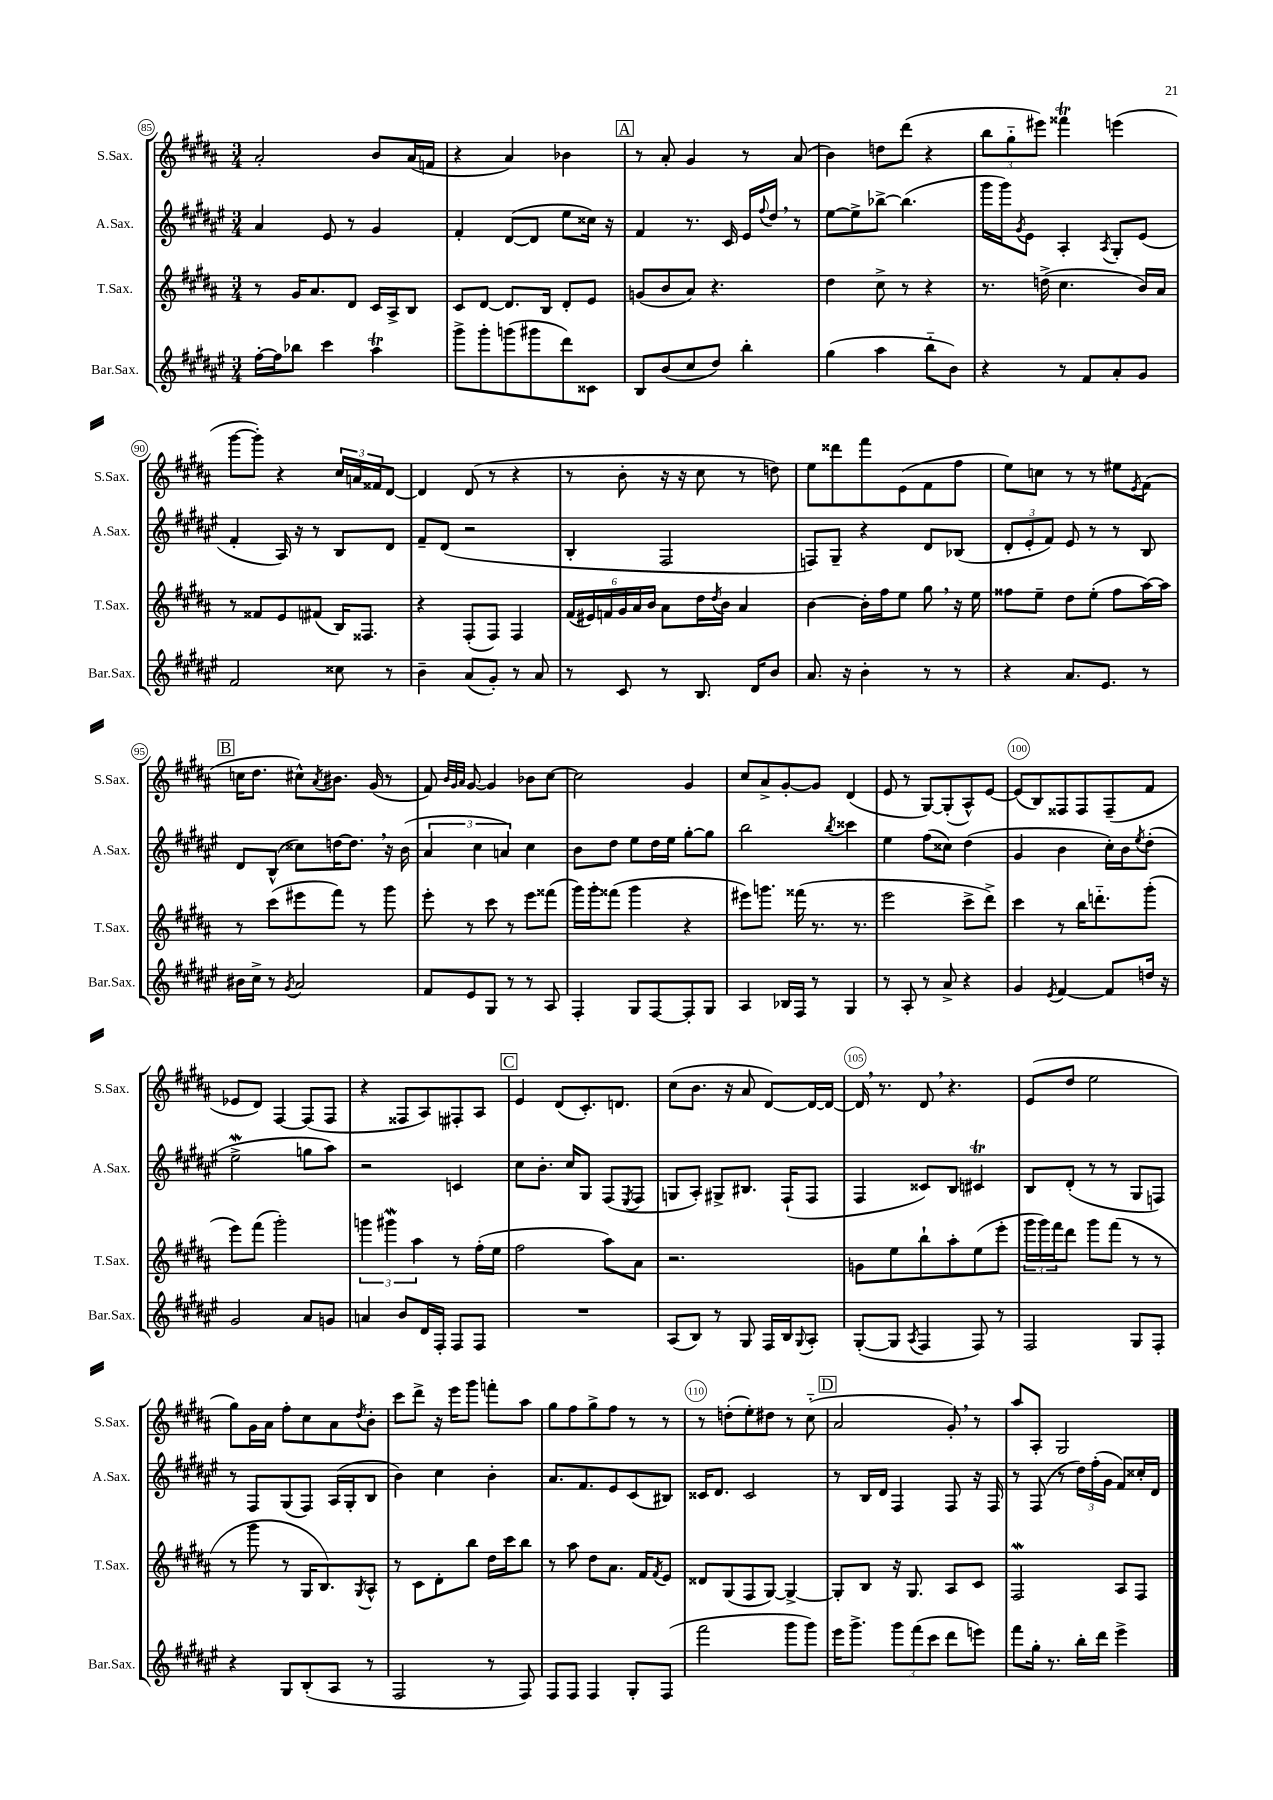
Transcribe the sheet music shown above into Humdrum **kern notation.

**kern	**kern	**kern	**kern
*staff4	*staff3	*staff2	*staff1
*clefG2	*clefG2	*clefG2	*clefG2
*k[f#c#g#d#a#e#]	*k[f#c#g#d#a#]	*k[f#c#g#d#a#e#]	*k[f#c#g#d#a#]
*M3/4	*M3/4	*M3/4	*M3/4
[16ff#'\LL	8r	4a#/	2a#'/
16ff#\]J	.	.	.
8bb-\J	16g#/LK	.	.
.	8.a#/	.	.
4ccc#\	.	8e#/	.
.	8d#/J	8r	.
4aa#\	16c#/LL	4g#/	8b/L
.	16A#^/J	.	.
.	8B/J	.	(16a#/L
.	.	.	16f/JJ
=	=	=	=
8ggg#^\L	8c#/L	4f#'/	4r
8ggg#'\	[8d#/J	.	.
(8ggg\	8.d#/]L	([8d#/L	4a#/)
8ggg#\	.	8d#/]J	.
.	16B/Jk	.	.
8ddd#\)	8d#'/L	8ee#\L	4b-\
8c##\J	8e/J	16cc##\Jk)	.
.	.	16r	.
=	=	=	=
8B/L	(8g/L	4f#/	8r
(8b/	8b/	.	8a#'/
8cc#/	8a#/J)	8.r	4g#/
8dd#/J)	4.r	.	.
.	.	16c#/	.
4bb'\	.	16e#/LL	8r
.	.	8qqff#/	.
.	.	16dd#/JJ	.
.	.	8r	(8a#/
=	=	=	=
(4gg#\	4dd#\	[8ee#\L	4b\)
.	.	8ee#^\]	.
4aa#\	8cc#^\	[8bb-^\J	8dd\L
.	8r	(4.bb-\]	(8ddd#\J
8bb'~\L	4r	.	4r
8b\J)	.	.	.
=	=	=	=
4r	8.r	16ggg#\LL	12bb\L
.	.	16ggg#\J)	.
.	.	.	12gg#'~\
.	.	8qg#/	.
.	.	8e#\J	.
.	.	.	12eee#\J)
.	(16dd^\	.	.
8r	4.cc#\	4A#'/	4fff##\
8f#/L	.	.	.
.	.	8qA#/	.
8a#'/	.	8G#'/L	(4eee\
8g#/J	16b/LL)	(8e#/J	.
.	16a#/JJ	.	.
=	=	=	=
2f#/	8r	4f#'/	[8ggg#\L
.	8f##/L	.	8ggg#'\]J)
.	8e/	16A#/)	4r
.	.	16r	.
.	(8f#/J	8r	.
8cc##\	16B/LK)	8B/L	24cc#/LL
.	.	.	24a/
.	8.F##/J	.	.
.	.	.	24f##/J
8r	.	8d#/J	[8d#/J
=	=	=	=
4b~\	4r	8f#~/L	4d#/]
.	.	(8d#/J	.
(8a#/L	(8F#'/L	2r	(8d#/
8g#'/J)	8F#/J)	.	8r
8r	4F#/	.	4r
8a#/	.	.	.
=	=	=	=
8r	(24f#/LL	4B'/	8r
.	24e#/)	.	.
.	24f/	.	.
8c#/	24g#/	.	8b'\
.	24a#/	.	.
.	24b/JJ	.	.
8r	8a#\L	2F#/	16r
.	.	.	16r
8.B/	16dd#\L	.	8cc#\
.	8qdd#/	.	.
.	16b\JJ	.	.
.	4a#/	.	8r
16d#/LK	.	.	.
8b/J	.	.	8dd\)
=	=	=	=
8.a#/	[4b\	8F/L)	8ee\L
.	.	8G#~/J	8ddd##\
16r	.	.	.
4b'\	16b'\]LL	4r	8fff#\
.	16ff#\J	.	.
.	8ee\J	.	(8e\
8r	8gg#\	8d#/L	8f#\
8r	16r	(8B-/J	8ff#\J
.	16ee\	.	.
=	=	=	=
4r	8ff##\L	12d#'/L	8ee\L)
.	.	12e#'/	.
.	8ee~\J	.	8cc\J
.	.	12f#/J)	.
8.a#/L	8dd#\L	8e#/	8r
.	(8ee'\J	8r	8r
8.e#/J	.	.	.
.	8ff##\L	8r	8ee#\L
.	.	.	8qe/
8r	[16aa#\L)	8B/	(8f#\J
.	16aa#\]JJ	.	.
=	=	=	=
16b#\LL	8r	8d#/L	16cc\LK
16cc#^\JJ	.	.	8.dd#\J
8r	(8ccc#\L	(8B^^/J	.
8qg#/	.	.	.
2a#/	8eee#\	8cc##\L)	8cc#^^\L)
.	.	.	8qa#/
.	8fff#\J)	[16dd\K	8.b#\J
.	.	8.dd\]J	.
.	8r	.	.
.	.	.	(16g#/
.	8ggg#\	16r	8r
.	.	(16b\	.
=	=	=	=
8f#/L	8eee'\	6a#/	8f#/)
.	.	.	32qqb/LLL
.	.	.	32qqg#/
.	.	.	32qqa#/JJJ
8e#/	8r	.	[8g#/
.	.	6cc#\	.
8G#/J	8ccc#\	.	4g#/]
.	.	6a/)	.
8r	8r	.	.
8r	8eee\L	4cc#\	8b-\L
8A#/	(8fff##\J	.	[8cc#\J
=	=	=	=
4F#'/	16ggg#\LL)	8b\L	2cc#\]
.	16ggg#'\J	.	.
.	(8fff##\J	8dd#\J	.
8G#/L	4ggg#\	8ee#\L	.
[8F#/	.	16dd#\L	.
.	.	16ee#\JJ	.
8F#'/]	4r	[8gg#'\L	4g#/
8G#/J	.	8gg#\]J	.
=	=	=	=
4A#/	8eee#\L)	2bb\	8cc#/L
.	8.ggg\J	.	8a#^/
16B-/LL	.	.	[8g#'/
16F#/JJ	(16fff##\	.	.
8r	8.r	.	8g#/]J
.	.	8qbb/	.
4G#/	.	4ccc##\	(4d#/
.	8.r	.	.
=	=	=	=
8r	2eee\	4ee#\	8e/
8A#'/	.	.	8r
8r	.	(8ff#\L	[8G#/L)
8a#^/	.	8cc##\J)	(8G#'/]
4r	8ccc#^\L	(4dd#\	8A#^^/)
.	8ddd#^\J)	.	[8e/J
=	=	=	=
4g#/	4ccc#\	4g#/	(8e/]L
.	.	.	8B/)
8qe#/	.	.	.
[4f#/	8r	4b\	8F##/
.	16bb\LK	.	8F##/
.	8.ddd'~\	.	.
8f#/]L	.	16cc#'\LL)	(8F##~/
.	.	16b\J	.
.	.	8qee#/	.
16dd/Jk	(8ggg#'\J	(8dd#'\J	8f#/J
16r	.	.	.
=	=	=	=
2g#/	8eee\L)	2ee#^\	8e-/L
.	(8fff#\J	.	8d#/J)
.	2ggg#'\)	.	[4F#/
8a#/L	.	8gg\L	(8F#/]L
8g/J	.	8aa#\J)	8F#/J
=	=	=	=
4a/	6ggg\	2r	4r
.	6ggg#\	.	.
8b/L	.	.	8F##/L
.	6aa#\	.	.
16d#/L	.	.	8A#/)
16F#'/JJ	.	.	.
8F#/L	8r	4c/	8F#'/
8F#/J	(16ff#'\LL	.	8A#/J
.	16ee\JJ	.	.
=	=	=	=
2.r	2ff#\	8cc#\L	4e/
.	.	8.b'\J	.
.	.	.	(8d#/L
.	.	16cc#/LK	.
.	.	8G#/J	8.c#'/)
.	8aa#\L)	(8F#/L	.
.	.	.	8.d/J
.	.	8qE#/	.
.	8a#\J	8F#/J	.
=	=	=	=
(8A#/L	2.r	8G/L	(8cc#\L
8B/J)	.	8A#'/J)	8.b\J
8r	.	8G#^/L	.
.	.	.	16r
8G#/	.	8.B#/J	8a#/
16F#/LL	.	.	[8d#/L)
16B/J	.	(16F#`/LK	.
8qqG#/	.	.	.
8A#'/J	.	8F#/J	16d#/_L
.	.	.	16d#/_JJ
=	=	=	=
([8G#'/L	8g\L	4F#/	16d#/]
.	.	.	8.r
8G#/]J	8ee\	.	.
8qA#/	.	.	.
4F#/	8bb`\	8c##/L)	8d#/
.	8aa#'\	8B/J	4.r
8F#/)	(8ee\	4c#/	.
8r	8eee'\J	.	.
=	=	=	=
2F#/	24ggg#\LL	8B/L	(8e/L
.	24ggg#\)	.	.
.	24fff#\J	.	.
.	8ddd#\J	(8d#'/J	8dd#/J
.	8ggg#\L	8r	2ee\
.	(8fff#\J	8r	.
8G#/L	8r	8G#/L	.
8F#'/J	8r	8F/J)	.
=	=	=	=
4r	8r	8r	8gg#\L)
.	8ggg#\	8F#/L	16g#\L
.	.	.	16a#\JJ
8G#/L	8r	(8G#/	8ff#'\L
(8B'/	16G#/LK	8F#/J)	8cc#\
.	8.B/)	.	.
8A#/J	.	(16A#/LL	8a#\
.	.	16G#'/J	.
.	8qG#/	.	8qdd#/
8r	8A#^^/J	8B/J	8b'\J
=	=	=	=
2F#/	8r	4b\)	8ccc#\L
.	8c#\L	.	8ddd#^\J
.	8d#'\	4cc#\	16r
.	.	.	16eee\LK
.	8bb\J	.	8ggg#\J
8r	16dd#\LL	4b'\	8fff'\L
.	16ccc#\J	.	.
8F#/)	8bb\J	.	8aa#\J
=	=	=	=
8F#/L	8r	8.a#/L	8gg#\L
8F#/J	8aa#\	.	8ff#\
.	.	8.f#/	.
4F#/	8dd#\L	.	8gg#^\
.	8.a#\J	8e#/	8ff#\J
8G#'/L	.	(8c#/	8r
.	16f#/LK	.	.
.	8qf#/	.	.
(8F#/J	8e/J	8B#/J)	8r
=	=	=	=
2fff#\	8d##/L	16c##/LK	8r
.	.	8.d#/J	.
.	(8G#/	.	(8dd'\L
.	8F#/	2c##/	8ee'\)
.	[8G#/J)	.	8dd#\J
8ggg#\L	4G#^/_	.	8r
8ggg#\J)	.	.	(8cc#'~\
=	=	=	=
16eee#\LK	8G#'/]L	8r	2a#/
8.ggg#^\J	.	.	.
.	8B/J	16B/LL	.
.	.	16d#/JJ	.
12ggg#\L	16r	4F#/	.
.	8.G#/	.	.
(12fff#\	.	.	.
12ccc#\J	.	.	.
8ddd#\L	8A#/L	8F#/	8g#'/)
8eee\J)	8c#/J	16r	8r
.	.	16F#/	.
=	=	=	=
8fff#\L	2F#/	8r	8aa#/L
16gg#'\Jk	.	(8F#/	8A#'/J
8.r	.	.	.
.	.	8r	2G#/
16bb'\LL	.	24dd#\LL)	.
.	.	(24ff#'\	.
16ddd#\JJ	.	.	.
.	.	24g#\JJ	.
4eee#^\	8A#/L	8f#/L)	.
.	8F#/J	16cc##'/L	.
.	.	16d#/JJ	.
==	==	==	==
*-	*-	*-	*-
